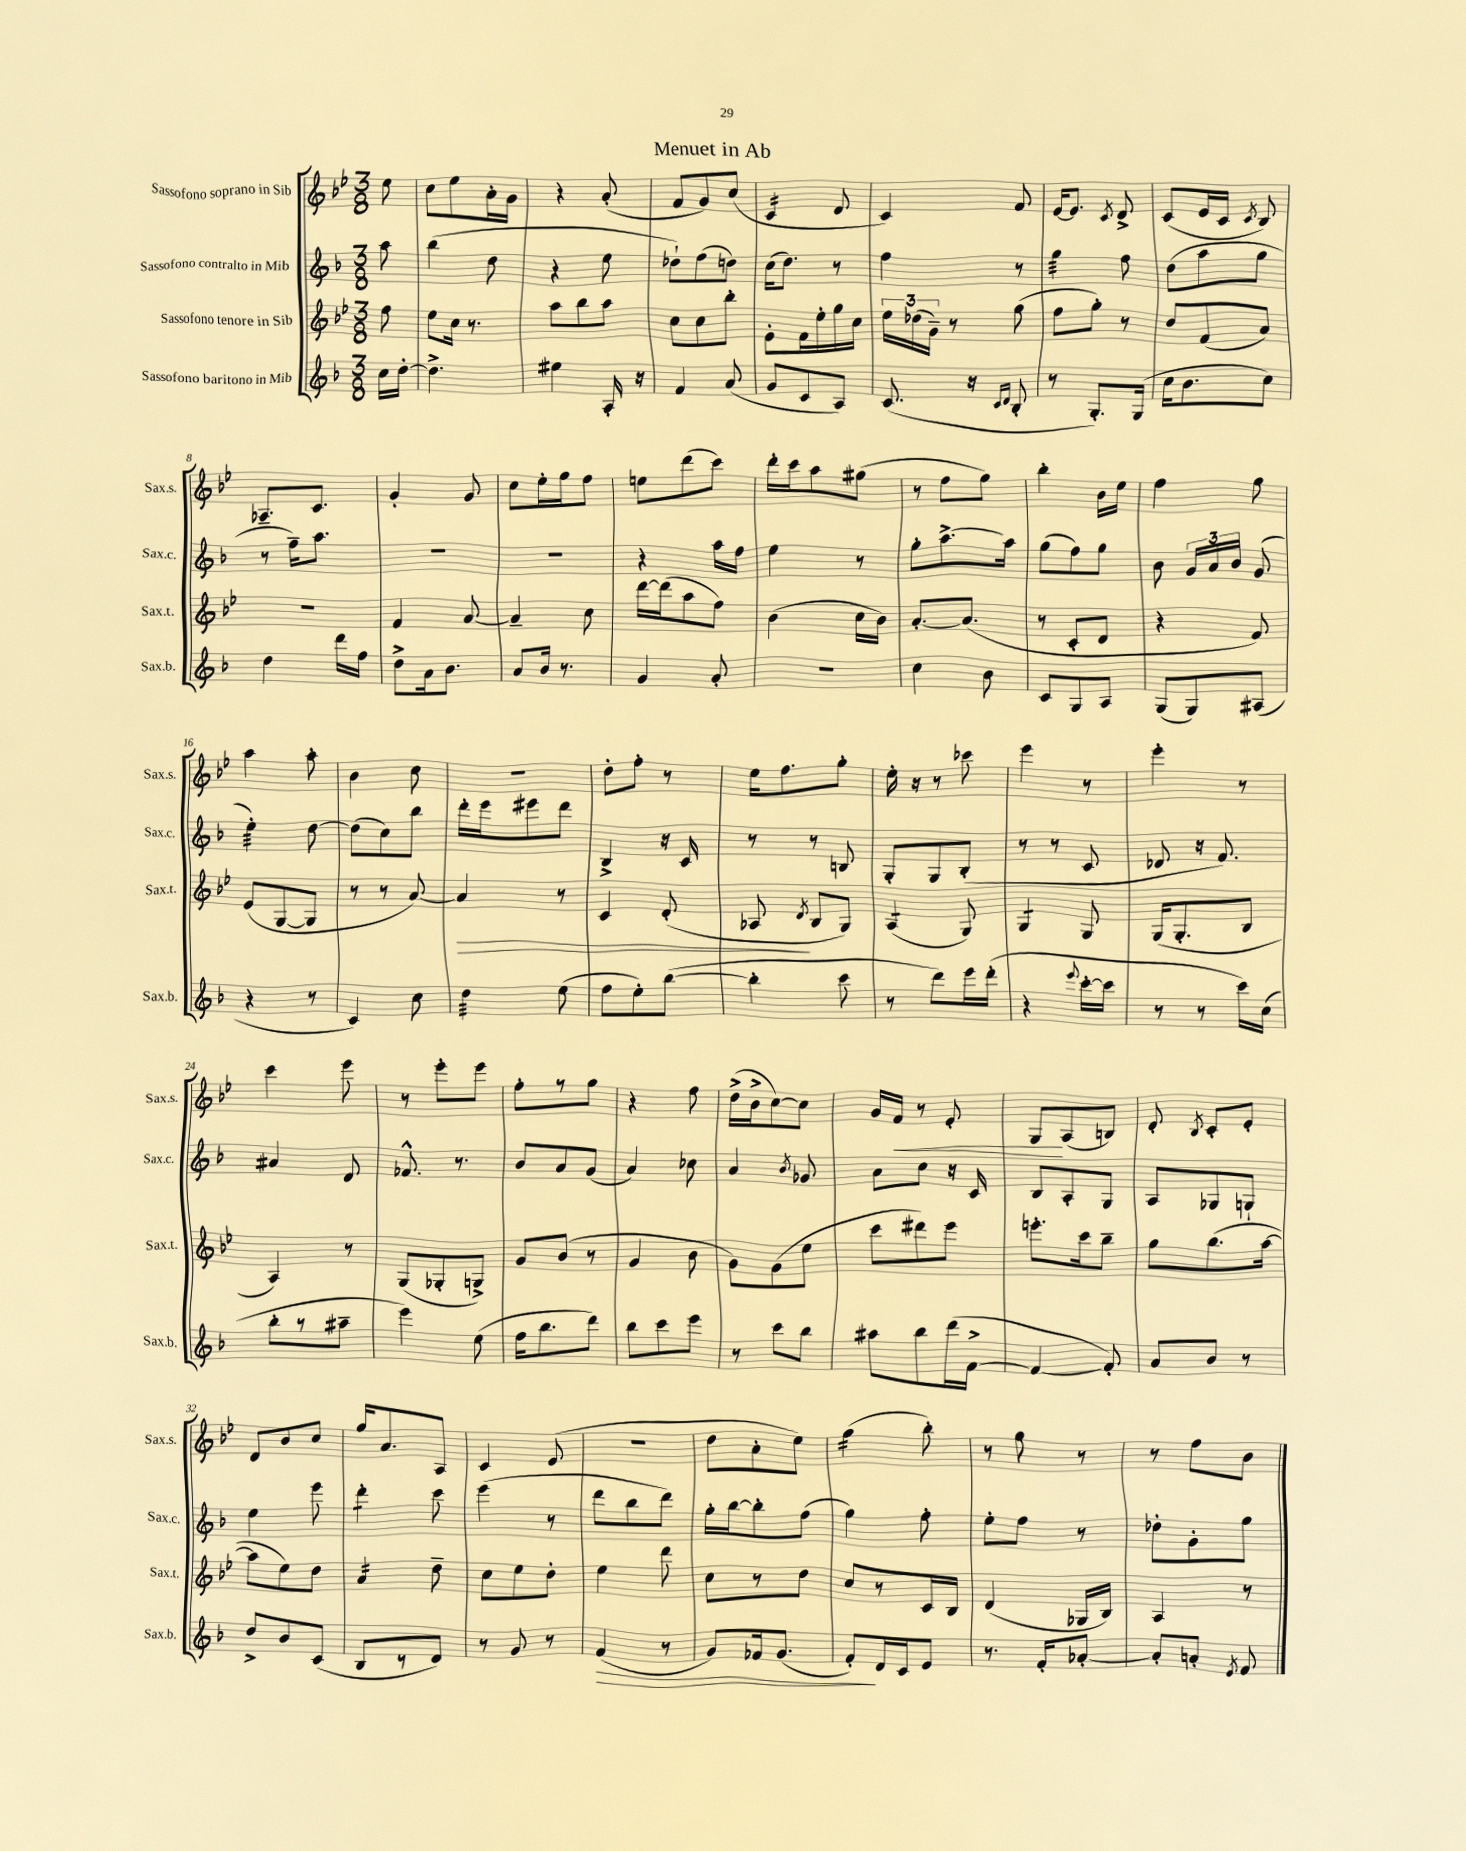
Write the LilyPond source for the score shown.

\header { title = "Menuet in Ab" }
<<
\new StaffGroup <<
\new Staff = "s0" \with { instrumentName = "Sassofono soprano in Sib" shortInstrumentName = "Sax.s." } {
    \clef treble \key bes \major \numericTimeSignature \time 3/8 \partial 8
    \autoBeamOff ees''8 |
    c''8[ ees''8 a'16-. g'16] |
    r4 a'8-.( |
    f'8[ g'8) c''8]( |
    c'4:16 d'8 |
    c'4) f'8 |
    ees'16[~ ees'8.] \acciaccatura { c'8 } d'8-> |
    c'8[( ees'16 c'16] \acciaccatura { c'8 } bes8) |
    aes8.[-- c'8.] |
    g'4-. g'8 |
    c''8[ ees''16-. g''16 f''8] |
    e''8[ d'''8( c'''8]) |
    d'''16[-. c'''16 a''8 gis''8]( |
    r8 f''8[ g''8]) |
    bes''4-. bes'16[ ees''16] |
    f''4 g''8 |
    a''4 a''8-. |
    bes'4 c''8 |
    R4. |
    d''8[-. f''8]-. r8 |
    ees''16[ f''8. g''8]-. |
    ees''16-. r16 r8 ces'''8 |
    ees'''4 r8 |
    ees'''4-. r8 |
    c'''4 ees'''8 |
    r8 ees'''8[-. ees'''8] |
    f''8[-. r8 g''8] |
    r4 f''8 |
    d''16[->( bes'16-> c''8~) c''8] |
    g'16[ f'16]\< r8 ees'8-. |
    g8[\! a8( b8]) |
    d'8-. \acciaccatura { bes8 } c'8[-. ees'8]-. |
    d'8[ bes'8 c''8] |
    g''16[ a'8. a8] |
    c'4 ees'8( |
    R4. |
    d''8[ a'8-. ees''8]) |
    g''4:16( bes''8-.) |
    r8 g''8 r8 |
    r8 f''8[ bes'8] \bar "|." |
}
\new Staff = "s1" \with { instrumentName = "Sassofono contralto in Mib" shortInstrumentName = "Sax.c." } {
    \clef treble \key f \major \numericTimeSignature \time 3/8 \partial 8
    \autoBeamOff a''8 |
    bes''4( d''8 |
    r4 e''8 |
    des''8[-!) f''8( d''8]) |
    c''16[( d''8.]) r8 |
    f''4 r8 |
    g''4:32 f''8 |
    d''8[( a''8 g''8] |
    r8 f''16[--) a''8.] |
    R4. |
    R4. |
    r4 a''16[ f''16] |
    e''4 r8 |
    g''8[-. a''8.~-> a''16] |
    g''8[( f''8) g''8] |
    bes'8 \tuplet 3/2 { g'16[ a'16 bes'16] } g'8( |
    e''4:32-.) d''8~ |
    d''8[( c''8) bes''8] |
    d'''16[-. e'''16 eis'''8 d'''8] |
    bes4-> r16 c'16 |
    r8 r8 b8 |
    g8[-. g8 bes8]-.( |
    r8 r8 c'8 |
    des'8 r16 f'8.) |
    ais'4 d'8 |
    fes'8.-^ r8. |
    bes'8[ a'8 g'8]( |
    a'4) ces''8 |
    a'4 \acciaccatura { bes'8 } ges'8 |
    a'8[ c''8] r16 c'16 |
    bes8[ a8-. g8] |
    a8[ ges8 g8]-! |
    e''4 e'''8 |
    d'''4:8-. c'''8 |
    e'''4( r8 |
    d'''8[ bes''8 d'''8]) |
    g''16[-. bes''16~ bes''8-. f''8]( |
    g''4) f''8-. |
    e''8[-. f''8] r8 |
    des''8[-. g'8-. g''8] \bar "|." |
}
\new Staff = "s2" \with { instrumentName = "Sassofono tenore in Sib" shortInstrumentName = "Sax.t." } {
    \clef treble \key bes \major \numericTimeSignature \time 3/8 \partial 8
    \autoBeamOff f''8 |
    ees''8[ c''16] r8. |
    a''8[ bes''8 a''8] |
    c''8[ c''8 bes''8]-. |
    ees'8[-. f'16 ees''16-. g''16 c''16] |
    \tuplet 3/2 { ees''16[ des''16( g'16]--) } r8 g''8( |
    f''8[ g''8]-.) r8 |
    d''8[ f'8( a'8]) |
    R4. |
    f'4 a'8~ |
    a'4-- c''8 |
    d'''16[~ d'''16( a''8 f''8]) |
    bes'4( c''16[ bes'16]) |
    a'8.[~-. a'8.]( |
    r8 c'8[-. d'8] |
    r4 f'8) |
    ees'8[( g8~ g8] |
    r8 r8 a'8~) |
    a'4\> r8 |
    c'4 d'8-.( |
    aes8\! \acciaccatura { d'8 } bes8[ g8]) |
    a4:8( g8) |
    g4:8 g8 |
    g16[( g8.-. bes8] |
    a4) r8 |
    g8[( ges8-. g8]->) |
    g'8[ bes'8]( r8 |
    g'4 bes'8 |
    g'8[) g'8( ees''8] |
    c'''8[ dis'''8) ees'''8] |
    e'''8.[-. c'''16 bes''8]-- |
    g''8[ bes''8.( a''16]~ |
    a''8[ ees''8) d''8] |
    a'4:16 d''8-- |
    c''8[ ees''8 d''8]-. |
    ees''4 d'''8 |
    c''8[ r8 d''8] |
    c''8[ r8 c'16 bes16] |
    d'4( ges16[ bes16]) |
    a4 r8 \bar "|." |
}
\new Staff = "s3" \with { instrumentName = "Sassofono baritono in Mib" shortInstrumentName = "Sax.b." } {
    \clef treble \key f \major \numericTimeSignature \time 3/8 \partial 8
    \autoBeamOff c''16[ d''16]~-. |
    d''4.-> |
    eis''4 a16-. r16 |
    f'4 a'8( |
    g'8[ c'8 a8]) |
    c'8.( r16 \grace { c'16[ d'16] } bes8-. |
    r8 g8.[-.) g16]( |
    c''16[ bes'8. c''8]) |
    d''4 d'''16[ f''16] |
    d''8[-> a'16 bes'8.] |
    a'8[ bes'16] r8. |
    g'4 a'8-. |
    R4. |
    c''4 bes'8 |
    c'8[ g8 a8] |
    g8[( g8) ais8]( |
    r4 r8 |
    c'4) c''8 |
    d''4:32 e''8( |
    f''8[ e''8-.) bes''8]~( |
    bes''4-. c'''8 |
    r8 d'''8[) e'''16 d'''16]-.( |
    r4 \appoggiatura { e'''8 } c'''16[~-. c'''16] |
    r8 r8 c'''16[) c''16]( |
    bes''8[-. r8 ais''8]-- |
    e'''4) e''8( |
    f''16[ bes''8. d'''8]) |
    bes''8[ c'''8 e'''8] |
    r8 c'''8[ bes''8] |
    ais''8[ bes''8 d'''16( f'16]~-> |
    f'4~ f'8-.) |
    a'8[ bes'8] r8 |
    d''8[-> bes'8 c'8]( |
    bes8[ r8 d'8]) |
    r8 g'8 r8 |
    f'4\>( r8 |
    g'8[) fes'16 g'8.]( |
    f'8[-.\!) d'16 c'16 e'8] |
    r8. f'16[-. aes'8]~-. |
    aes'8[-. a'8]-. \acciaccatura { e'8 } f'8 \bar "|." |
}
>>
>>
